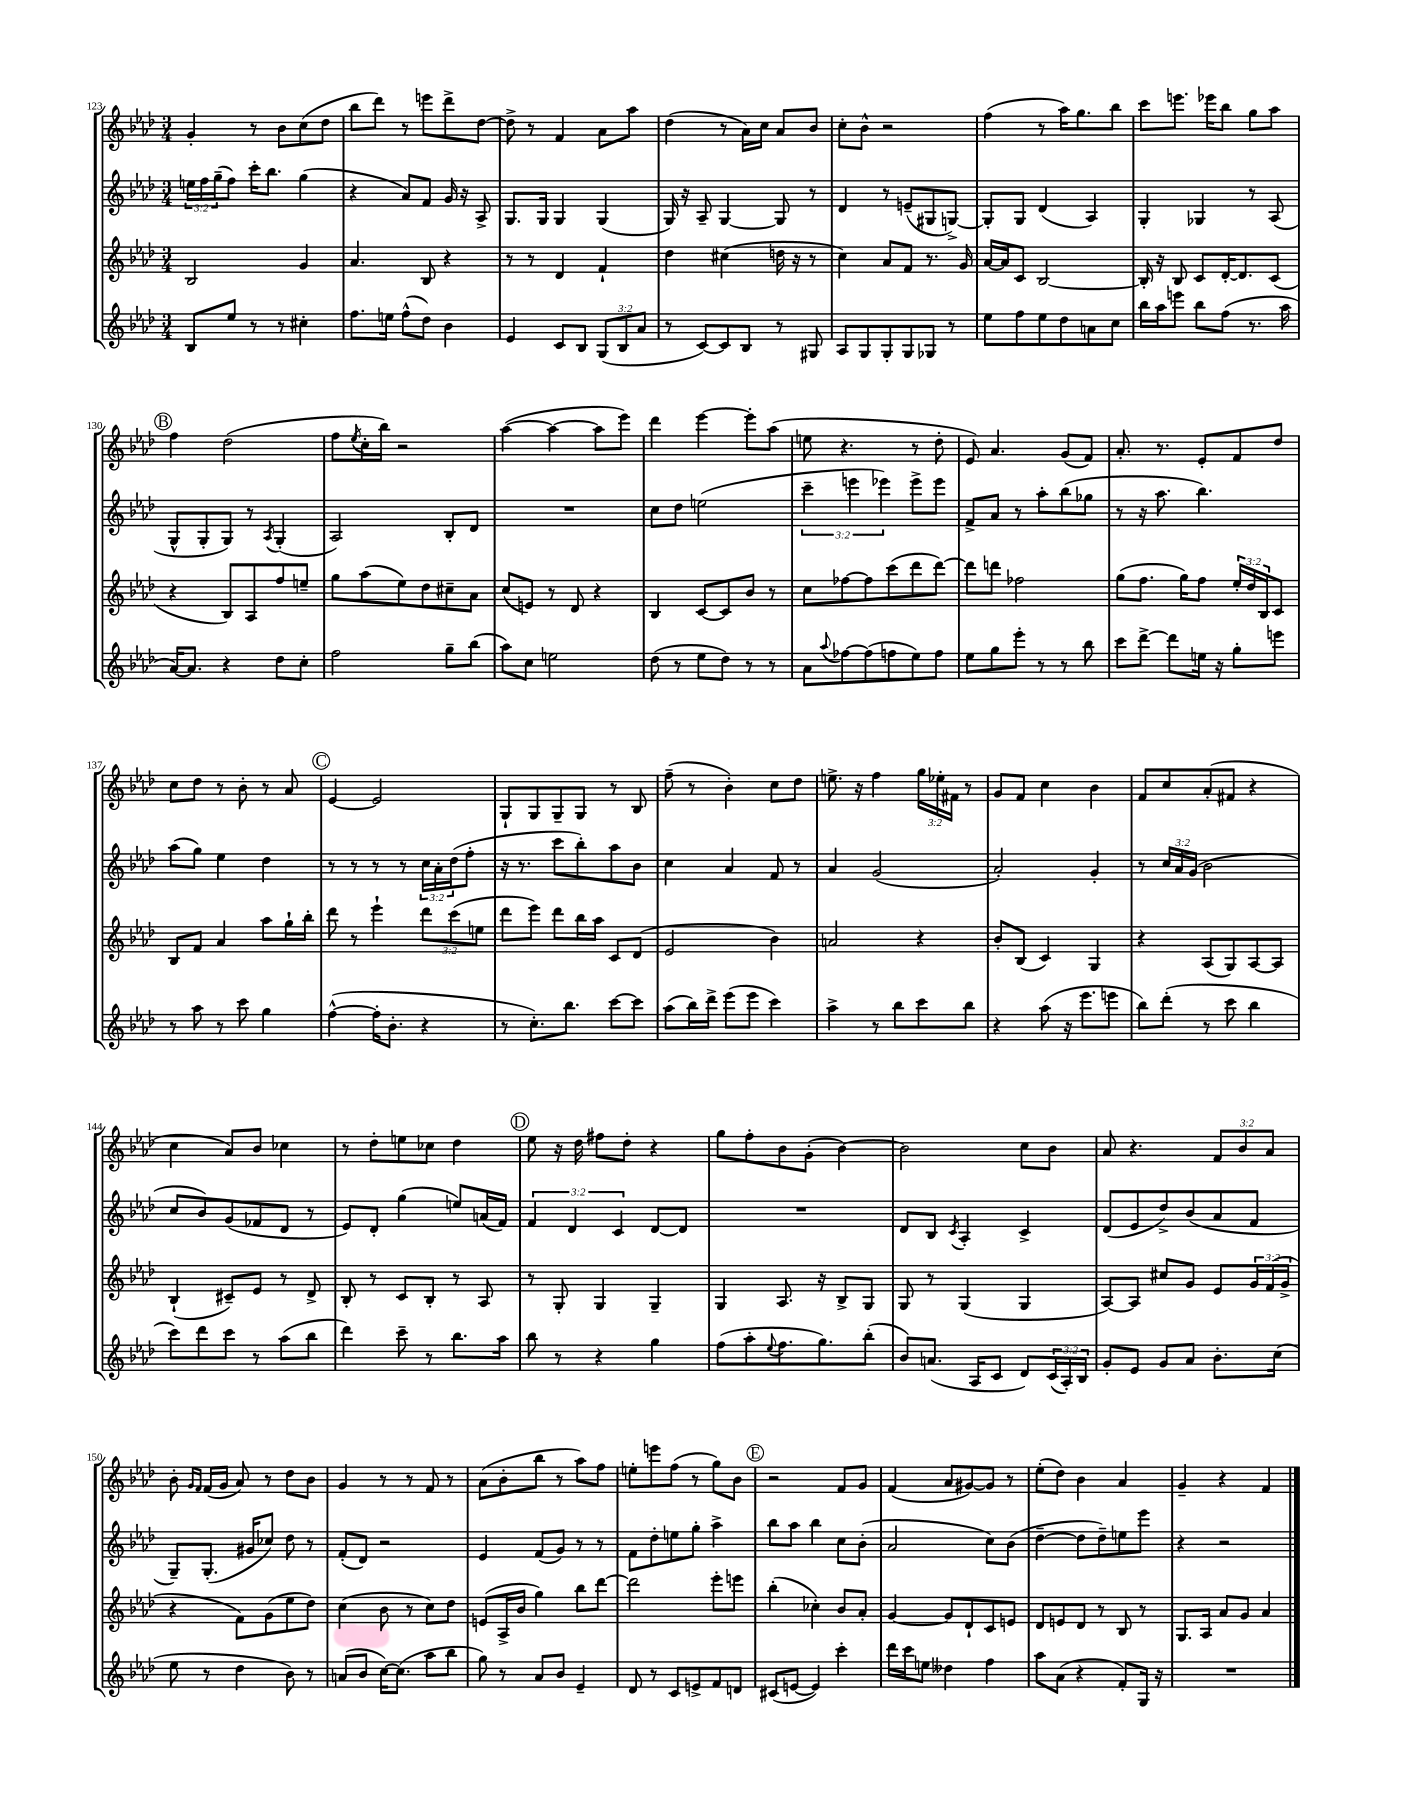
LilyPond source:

<<
\new StaffGroup <<
\new Staff = "s0" {
    \clef treble \key aes \major \numericTimeSignature \time 3/4 \override Staff.TupletNumber.text = #tuplet-number::calc-fraction-text
    g'4-. r8 bes'8 c''8( des''8 |
    bes''8 des'''8) r8 e'''8 des'''8-> des''8~ |
    des''8-> r8 f'4 aes'8 aes''8 |
    des''4( r8 aes'16) c''16 aes'8 bes'8 |
    c''8-. bes'8-^ r2 |
    f''4( r8 aes''16) g''8. bes''8 |
    c'''8 e'''8. ees'''16 bes''8 g''8 aes''8 |
    \mark \markup { \circle "B" } f''4 des''2( |
    f''8 \acciaccatura { ees''8 } c''16-. bes''16) r2 |
    aes''4~( aes''4~ aes''8 ees'''8) |
    des'''4 ees'''4~ ees'''8-. aes''8( |
    e''8 r4. r8 des''8-. |
    ees'8) aes'4. g'8( f'8) |
    aes'8.-. r8. ees'8-. f'8 des''8 |
    c''8 des''8 r8 bes'8-. r8 aes'8 |
    \mark \markup { \circle "C" } ees'4~ ees'2 |
    g8-! g8 g8-- g8 r8 bes8 |
    f''8--( r8 bes'4-.) c''8 des''8 |
    e''8.-> r16 f''4 \tuplet 3/2 { g''16 ees''16-. fis'16 } r8 |
    g'8 f'8 c''4 bes'4 |
    f'8 c''8 aes'8-.( fis'8 r4 |
    c''4 aes'8) bes'8 ces''4 |
    r8 des''8-. e''8 ces''8 des''4 |
    \mark \markup { \circle "D" } ees''8 r16 des''16 fis''8 des''8-. r4 |
    g''8 f''8-. bes'8 g'8-.( bes'4~) |
    bes'2 c''8 bes'8 |
    aes'8 r4. \tuplet 3/2 { f'8 bes'8 aes'8 } |
    bes'8-. \grace { g'16 f'16 } f'16( g'16 aes'8) r8 des''8 bes'8 |
    g'4 r8 r8 f'8 r8 |
    aes'8( bes'8-. bes''8 r8 aes''8) f''8 |
    e''8-. e'''8 f''8( r8 g''8) bes'8 |
    \mark \markup { \circle "E" } r2 f'8 g'8 |
    f'4( aes'8 gis'8~) gis'8 r8 |
    ees''8-.( des''8) bes'4 aes'4 |
    g'4-- r4 f'4 \bar "|." |
}
\new Staff = "s1" {
    \clef treble \key aes \major \numericTimeSignature \time 3/4 \override Staff.TupletNumber.text = #tuplet-number::calc-fraction-text
    \tuplet 3/2 { e''16 f''16 g''16--( } f''8) c'''16-. bes''8. g''4( |
    r4 aes'8) f'8 g'16 r16 aes8-> |
    g8. g16 g4 g4( |
    g16) r16 aes8-- g4~ g8 r8 |
    des'4 r8 e'8--( gis8 g8~->) |
    g8-. g8 des'4( aes4) |
    g4-. ges4 r8 aes8( |
    \mark \markup { \circle "B" } g8-^ g8-. g8) r8 \acciaccatura { aes8 } g4-.( |
    aes2) bes8-. des'8 |
    R2. |
    c''8 des''8 e''2( |
    \tuplet 3/2 { c'''4-- e'''4 ees'''4) } ees'''8-> ees'''8 |
    f'8-> aes'8 r8 aes''8-. bes''8( ges''8 |
    r8 r16 aes''8. bes''4.) |
    aes''8( g''8) ees''4 des''4 |
    \mark \markup { \circle "C" } r8 r8 r8 r8 \tuplet 3/2 { c''16 aes'16-. des''16( } f''8-. |
    r16 r8. c'''8 bes''8-.) aes''8 bes'8 |
    c''4 aes'4 f'8 r8 |
    aes'4 g'2( |
    aes'2-.) g'4-. |
    r8 \tuplet 3/2 { c''16 aes'16 g'16( } bes'2 |
    c''8 bes'8) g'8( fes'8 des'8 r8 |
    ees'8) des'8-. g''4( e''8) a'16( f'16) |
    \mark \markup { \circle "D" } \tuplet 3/2 { f'4 des'4 c'4 } des'8~ des'8 |
    R2. |
    des'8 bes8 \acciaccatura { c'8 } aes4-. c'4-> |
    des'8( ees'8 des''8->) bes'8( aes'8 f'8 |
    g8--) g8.-.( gis'16 ces''8) des''8 r8 |
    f'8-.( des'8) r2 |
    ees'4 f'8( g'8) r8 r8 |
    f'8 des''8-. e''8 g''8-. aes''4-> |
    \mark \markup { \circle "E" } bes''8 aes''8 bes''4 c''8 bes'8-.( |
    aes'2 c''8) bes'8( |
    des''4~-- des''8 des''8--) e''8 ees'''8 |
    r4 r2 \bar "|." |
}
\new Staff = "s2" {
    \clef treble \key aes \major \numericTimeSignature \time 3/4 \override Staff.TupletNumber.text = #tuplet-number::calc-fraction-text
    bes2 g'4 |
    aes'4. bes8 r4 |
    r8 r8 des'4 f'4-! |
    des''4 cis''4( d''16 r16 r8 |
    c''4) aes'8 f'8 r8. g'16 |
    aes'16~ aes'16 c'8 bes2~ |
    bes16-. r16 bes8 c'8 des'16~-. des'8. c'8( |
    \mark \markup { \circle "B" } r4 bes8) aes8 f''8 e''8-- |
    g''8 aes''8( ees''8) des''8 cis''8-- aes'8 |
    c''8( e'8) r8 des'8 r4 |
    bes4 c'8~ c'8 bes'8 r8 |
    c''8 fes''8~ fes''8 c'''8( des'''8 des'''8~) |
    des'''8 d'''8 fes''2 |
    g''8( f''8. g''16) f''8 \tuplet 3/2 { ees''16-. des''16 bes16 } c'8 |
    bes8 f'8 aes'4 aes''8 g''16-! bes''16-. |
    \mark \markup { \circle "C" } des'''8 r8 ees'''4-! \tuplet 3/2 { des'''8 c'''8( e''8 } |
    des'''8 ees'''8) des'''8 bes''16 aes''16 c'8 des'8( |
    ees'2 bes'4) |
    a'2 r4 |
    bes'8-. bes8( c'4) g4 |
    r4 aes8( g8) aes8~ aes8 |
    bes4-!( cis'8--) ees'8 r8 des'8-> |
    bes8-. r8 c'8 bes8-. r8 aes8 |
    \mark \markup { \circle "D" } r8 g8-. g4 g4-- |
    g4 aes8. r16 bes8-> g8 |
    g8 r8 g4( g4 |
    aes8~) aes8 cis''8 g'8 ees'8 \tuplet 3/2 { g'16 f'16( g'16-> } |
    r4 f'8) g'8( ees''8 des''8) |
    c''4( bes'8 r8 c''8) des''8 |
    e'8( aes16-> bes'16 g''4) bes''8 des'''8~ |
    des'''2 ees'''8-. e'''8 |
    \mark \markup { \circle "E" } bes''4-.( ces''4-.) bes'8 aes'8-. |
    g'4~ g'8 des'8-! c'8 e'8 |
    des'8 e'8 des'8 r8 bes8 r8 |
    g8. aes16 aes'8 g'8 aes'4 \bar "|." |
}
\new Staff = "s3" {
    \clef treble \key aes \major \numericTimeSignature \time 3/4 \override Staff.TupletNumber.text = #tuplet-number::calc-fraction-text
    bes8 ees''8 r8 r8 cis''4-. |
    f''8. e''16 f''8-^( des''8) bes'4 |
    ees'4 c'8 bes8 \tuplet 3/2 { g8( bes8 aes'8 } |
    r8 c'8~) c'8 bes8 r8 gis8 |
    aes8 g8 g8-. g8 ges8 r8 |
    ees''8 f''8 ees''8 des''8 a'8 c''8 |
    bes''16 aes''16 e'''8 bes''8 f''8( r8. aes''16 |
    \mark \markup { \circle "B" } aes'16~) aes'8. r4 des''8 c''8-. |
    f''2 g''8-- bes''8( |
    aes''8) c''8 e''2 |
    des''8( r8 ees''8 des''8) r8 r8 |
    aes'8 \appoggiatura { aes''8 } fes''8~ fes''8( f''8 ees''8) f''8 |
    ees''8 g''8 ees'''8-. r8 r8 bes''8 |
    c'''8 des'''8~-> des'''8 e''16 r16 g''8-. e'''8 |
    r8 aes''8 r8 c'''8 g''4 |
    \mark \markup { \circle "C" } f''4~-^( f''16-. bes'8.-. r4 |
    r8 c''8.-.) bes''8. c'''8~ c'''8 |
    aes''8( bes''16) des'''16-> ees'''8( ees'''8 c'''4) |
    aes''4-> r8 bes''8 c'''8 bes''8 |
    r4 aes''8( r16 ees'''8. e'''8 |
    bes''8) des'''8-.( r8 c'''8 bes''4 |
    c'''8) des'''8 c'''8 r8 aes''8( bes''8 |
    des'''4) c'''8-- r8 bes''8. aes''16 |
    \mark \markup { \circle "D" } bes''8 r8 r4 g''4 |
    f''8( aes''8-. \appoggiatura { ees''8 } f''8. g''8.) bes''8-.( |
    bes'8) a'8.( aes16 c'8 des'8) \tuplet 3/2 { c'16( aes16-.) bes16 } |
    g'8-. ees'8 g'8 aes'8 bes'8.-. c''16( |
    ees''8 r8 des''4 bes'8) r8 |
    a'8( bes'8 c''16~) c''8.( aes''8 bes''8 |
    g''8) r8 aes'8 bes'8 ees'4-- |
    des'8 r8 c'8 e'8-> f'8 d'8 |
    \mark \markup { \circle "E" } cis'8( e'8~ e'4) c'''4-. |
    des'''16 c'''16 e''8 deses''4 f''4 |
    aes''8 aes'8( r4 f'8-.) g16 r16 |
    R2. \bar "|." |
}
>>
>>
\layout { \context { \Score currentBarNumber = #123 } }
